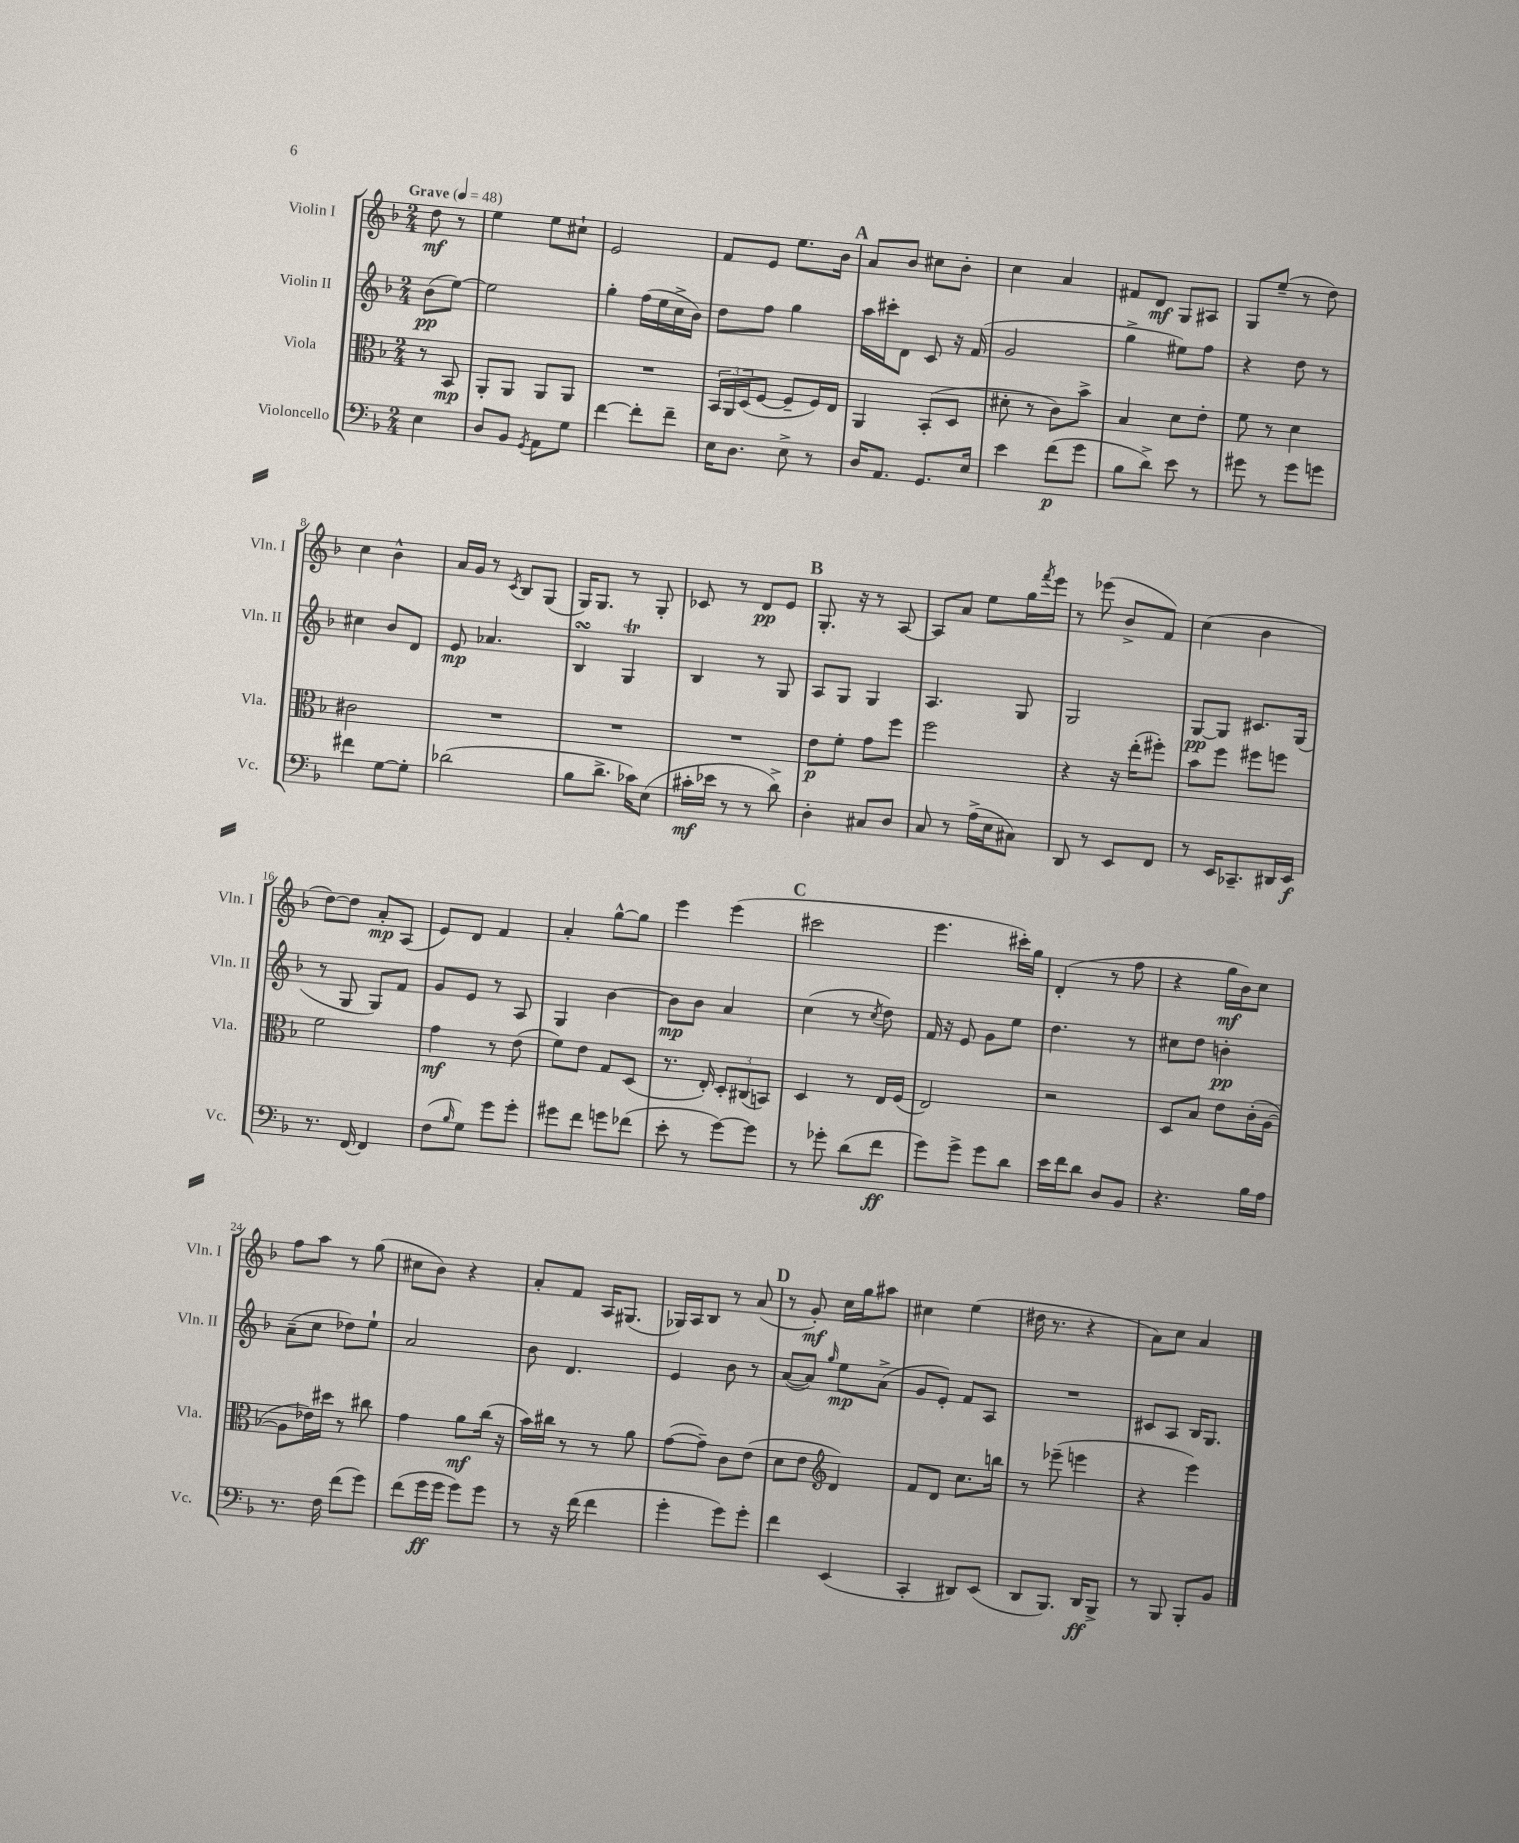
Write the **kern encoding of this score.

**kern	**dynam	**kern	**dynam	**kern	**dynam	**kern	**dynam
*part4	*part4	*part3	*part3	*part2	*part2	*part1	*part1
*staff4	*staff4	*staff3	*staff3	*staff2	*staff2	*staff1	*staff1
*I"Violoncello	*	*I"Viola	*	*I"Violin II	*	*I"Violin I	*
*I'Vc.	*	*I'Vla.	*	*I'Vln. II	*	*I'Vln. I	*
*clefF4	*	*clefC3	*	*clefG2	*	*clefG2	*
*k[b-]	*	*k[b-]	*	*k[b-]	*	*k[b-]	*
*M2/4	*	*M2/4	*	*M2/4	*	*M2/4	*
*MM48	*	*MM48	*	*MM48	*	*MM48	*
=	=	=	=	=	=	=	=
!	!	!	!	!	!	!LO:TX:a:B:t=Grave	!
4E\	.	8r	.	(8b-\L	pp	8dd\	mf
.	.	8BB-/	mp	[8ee\J)	.	8r	.
=1	=1	=1	=1	=1	=1	=1	=1
8D/L	.	8AA'/L	.	2ee\]	.	4ee\	.
8BB-/J	.	8AA/J	.	.	.	.	.
8qGG/	.	.	.	.	.	.	.
8AA\L	.	8AA/L	.	.	.	8ee\L	.
8G\J	.	8AA/J	.	.	.	8cc#X`\J	.
=2	=2	=2	=2	=2	=2	=2	=2
[4f\	.	2r	.	4gg'\	.	2e/	.
8f'\L]	.	.	.	(16ff\LL	.	.	.
.	.	.	.	16ee\	.	.	.
8f~\J	.	.	.	16cc^\	.	.	.
.	.	.	.	16b-\JJ)	.	.	.
=3	=3	=3	=3	=3	=3	=3	=3
16E\KL	.	24BB-/LL	.	8dd\L	.	8f/L	.
.	.	24AA/	.	.	.	.	.
8.D\J	.	.	.	.	.	.	.
.	.	(24D/J	.	.	.	.	.
.	.	[8F/J	.	8ff\J	.	8e/J	.
8E^\	.	8F~/L]	.	4gg\	.	8.ee\L	.
8r	.	16F/L)	.	.	.	.	.
.	.	16E/JJ	.	.	.	16b-\Jk	.
!!LO:REH:place=s1:t=A
=4	=4	=4	=4	=4	=4	=4	=4
16D/KL	.	4AA/	.	16aa\LL	.	8a/L	.
8.AA/J	.	.	.	16ccc#X'\J	.	.	.
.	.	.	.	8d\J	.	8b-/J	.
8.GG/L	.	(8BB-'/L	.	8c/	.	8cc#X\L	.
.	.	8D/J	.	16r	.	8b-'\J	.
16E/Jk	.	.	.	(16f/	.	.	.
=5	=5	=5	=5	=5	=5	=5	=5
4e\	.	8d#X'\	.	2g/	.	4cc\	.
.	.	8r	.	.	.	.	.
(8f\L	p	8c\L)	.	.	.	4a/	.
8g\J	.	8b-^\J	.	.	.	.	.
=6	=6	=6	=6	=6	=6	=6	=6
8B-\L	.	4B-/	.	4gg^\	.	8f#X/L	.
8d^\J)	.	.	.	.	.	8d/J	mf
8e\	.	8d\L	.	8ee#X\L)	.	8G/L	.
8r	.	8e'\J	.	8ff\J	.	8A#X/J	.
=7	=7	=7	=7	=7	=7	=7	=7
8g#X\	.	8f\	.	4r	.	8G/L	.
8r	.	8r	.	.	.	(8ee~/J	.
8g#\L	.	4d\	.	8dd\	.	8r	.
8gn\J	.	.	.	8r	.	8dd\)	.
!!LO:LB:g=z
=8	=8	=8	=8	=8	=8	=8	=8
4f#X\	.	2c#X\	.	4cc#X\	.	4cc\	.
[8G\L	.	.	.	8b-/L	.	4b-^^\	.
8G'\J]	.	.	.	8d/J	.	.	.
=9	=9	=9	=9	=9	=9	=9	=9
(2d-X\	.	2r	.	8e/	mp	16a/LL	.
.	.	.	.	.	.	16g/JJ	.
.	.	.	.	4.a-X/	.	8r	.
.	.	.	.	.	.	8qc/	.
.	.	.	.	.	.	8B-/L	.
.	.	.	.	.	.	(8G/J	.
=10	=10	=10	=10	=10	=10	=10	=10
8B-\L	.	2r	.	4B-sSSs/	.	16G/KL)	.
.	.	.	.	.	.	8.G/J	.
8.d^\J	.	.	.	.	.	.	.
.	.	.	.	4GT/	.	8r	.
16c-X\KL)	.	.	.	.	.	.	.
(8E\J	.	.	.	.	.	8G'/	.
=11	=11	=11	=11	=11	=11	=11	=11
16c#X'\LL	mf	2r	.	4B-/	.	8c-X/	.
16e-X\JJ	.	.	.	.	.	.	.
8r	.	.	.	.	.	8r	.
8r	.	.	.	8r	.	8d/L	pp
8d^\)	.	.	.	8G/	.	8e/J	.
!!LO:REH:place=s1:t=B
=12	=12	=12	=12	=12	=12	=12	=12
4D'\	.	8e\L	p	8A/L	.	8.G'/	.
.	.	8f'\J	.	8G/J	.	.	.
.	.	.	.	.	.	16r	.
8C#X/L	.	8g\L	.	4G/	.	8r	.
8D/J	.	8ff\J	.	.	.	[8A/	.
=13	=13	=13	=13	=13	=13	=13	=13
8C/	.	2ff\	.	4.A/	.	8A/L]	.
8r	.	.	.	.	.	8a/J	.
(16A^\LL	.	.	.	.	.	8ee\L	.
16E\J	.	.	.	.	.	.	.
8C#X\J)	.	.	.	8G/	.	16gg\L	.
.	.	.	.	.	.	8qfff/	.
.	.	.	.	.	.	16eee\JJ	.
=14	=14	=14	=14	=14	=14	=14	=14
8DD/	.	4r	.	2G/	.	8r	.
8r	.	.	.	.	.	(8eee-X\	.
8EE/L	.	16r	.	.	.	8b-^/L	.
.	.	(16ee'\KL	.	.	.	.	.
8FF/J	.	8ff#X'\J)	.	.	.	8f/J)	.
=15	=15	=15	=15	=15	=15	=15	=15
8r	.	8b-\L	.	[8G/L	pp	(4cc\	.
16EE/KL	.	8ff\J	.	8G/J]	.	.	.
8.CC-X~/	.	.	.	.	.	.	.
.	.	8ff#X\L	.	8.c#X/L	.	4b-\	.
16DD#X/L	.	8ffn\J	.	.	.	.	.
16EE/JJ	f	.	.	(16G/Jk	.	.	.
!!LO:LB:g=z
=16	=16	=16	=16	=16	=16	=16	=16
8.r	.	2f\	.	8r	.	[8dd\L)	.
.	.	.	.	8G/	.	8dd\J]	.
[16FF/	.	.	.	.	.	.	.
4FF/]	.	.	.	8G/L)	.	8a'/L	mp
.	.	.	.	8f/J	.	(8A/J	.
=17	=17	=17	=17	=17	=17	=17	=17
(8F\L	.	4g\	mf	8g/L	.	8e/L)	.
16qqB-/	.	.	.	.	.	.	.
8G\J)	.	.	.	8e/J	.	8d/J	.
8g\L	.	8r	.	8r	.	4f/	.
8g'\J	.	(8e\	.	8A/	.	.	.
=18	=18	=18	=18	=18	=18	=18	=18
8g#X\L	.	8f\L)	.	4G/	.	4a'/	.
8f\J	.	8e\J	.	.	.	.	.
8gn\L	.	8G/L	.	[4b-\	.	[8gg^^\L	.
(8f-X\J	.	(8D/J	.	.	.	8gg\J]	.
=19	=19	=19	=19	=19	=19	=19	=19
8e'\	.	8.r	.	8b-\L]	mp	4eee\	.
8r	.	.	.	8b-\J	.	.	.
.	.	16E'/)	.	.	.	.	.
[8g\L)	.	12D'/L	.	4a/	.	(4eee\	.
.	.	(12C#X/	.	.	.	.	.
8g\J]	.	.	.	.	.	.	.
.	.	12BBn/J)	.	.	.	.	.
!!LO:REH:place=s1:t=C
=20	=20	=20	=20	=20	=20	=20	=20
8r	.	4D/	.	(4cc\	.	2ccc#X\	.
8g-X'\	.	.	.	.	.	.	.
(8d\L	.	8r	.	8r	.	.	.
.	.	.	.	8qcc/	.	.	.
8f\J	ff	16E/LL	.	8dd\)	.	.	.
.	.	(16F/JJ	.	.	.	.	.
=21	=21	=21	=21	=21	=21	=21	=21
8g\L)	.	2E/)	.	16f/	.	4.eee\	.
.	.	.	.	16r	.	.	.
8g^\J	.	.	.	8e/	.	.	.
8g\L	.	.	.	8g\L	.	.	.
8d\J	.	.	.	8ee\J	.	16ccc#X'\LL)	.
.	.	.	.	.	.	16gg\JJ	.
=22	=22	=22	=22	=22	=22	=22	=22
16e\LL	.	2r	.	4.dd\	.	(4d'/	.
16f\J	.	.	.	.	.	.	.
8d\J	.	.	.	.	.	.	.
8D/L	.	.	.	.	.	8r	.
8BB-/J	.	.	.	8r	.	8ff\	.
=23	=23	=23	=23	=23	=23	=23	=23
4.r	.	8D/L	.	8cc#X\L	.	4r	.
.	.	8B-/J	.	8dd\J	.	.	.
.	.	8e\L	.	4bn'\	pp	16gg\LL	mf
.	.	.	.	.	.	16b-\J)	.
16B-\LL	.	(16c'\L	.	.	.	8cc\J	.
16A\JJ	.	[16A\JJ	.	.	.	.	.
!!LO:LB:g=z
=24	=24	=24	=24	=24	=24	=24	=24
8.r	.	8A\L]	.	(8a~\L	.	8ff\L	.
.	.	16e-X\L)	.	8cc\J	.	8aa\J	.
16F\	.	16dd#X\JJ	.	.	.	.	.
(8f\L	.	8r	.	8dd-X\L)	.	8r	.
8g\J)	.	8cc#X\	.	8ee`\J	.	(8gg\	.
=25	=25	=25	=25	=25	=25	=25	=25
(8f\L	.	4g\	.	2a/	.	8cc#X\L	.
16g\L	ff	.	.	.	.	8b-\J)	.
16g\JJ	.	.	.	.	.	.	.
8g\L)	.	8a\L	mf	.	.	4r	.
8g\J	.	(16cc\Jk	.	.	.	.	.
.	.	16r	.	.	.	.	.
=26	=26	=26	=26	=26	=26	=26	=26
8r	.	16b-\LL)	.	8b-\	.	8a'/L	.
.	.	16cc#X\JJ	.	.	.	.	.
16r	.	8r	.	4.d/	.	8f/J	.
(16f\	.	.	.	.	.	.	.
4f\	.	8r	.	.	.	16A/KL	.
.	.	.	.	.	.	(8.G#X/J	.
.	.	8a\	.	.	.	.	.
=27	=27	=27	=27	=27	=27	=27	=27
4g'\	.	([8g\L	.	4e/	.	16G-X/LL)	.
.	.	.	.	.	.	16A/J	.
.	.	8g~\J])	.	.	.	8B-/J	.
8g\L)	.	8c\L	.	8b-\	.	8r	.
8g'\J	.	(8e\J	.	8r	.	(8a/	.
!!LO:REH:place=s1:t=D
=28	=28	=28	=28	=28	=28	=28	=28
4f\	.	8d\L	.	([8a/L	.	8r	.
.	.	8e\J	.	8a/J])	.	8g'/)	mf
*	*	*clefG2	*	*	*	*	*
.	.	.	.	16qqgg/	.	.	.
(4EE/	.	4d/)	.	8ee\L	mp	16cc\LL	.
.	.	.	.	.	.	16gg\J	.
.	.	.	.	(8a^\J	.	8aa#X\J	.
=29	=29	=29	=29	=29	=29	=29	=29
4CC'/	.	8f/L	.	8g/L	.	4cc#X\	.
.	.	8d/J	.	8e'/J)	.	.	.
8DD#X/L)	.	8.cc\L	.	8f/L	.	(4ee\	.
(8EE/J	.	.	.	8A/J	.	.	.
.	.	16bbn\Jk	.	.	.	.	.
=30	=30	=30	=30	=30	=30	=30	=30
8DD/L	.	8r	.	2r	.	16dd#X\	.
.	.	.	.	.	.	8.r	.
8.BBB-/J)	.	(8eee-X~\	.	.	.	.	.
.	.	4eeen\	.	.	.	4r	.
16DD/KL	ff	.	.	.	.	.	.
8BBB-^/J	.	.	.	.	.	.	.
=31	=31	=31	=31	=31	=31	=31	=31
8r	.	4r	.	8c#X/L	.	8a\L)	.
8BBB-/	.	.	.	8A/J	.	8cc\J	.
8BBB-'/L	.	4eee\)	.	16B-/KL	.	4a/	.
.	.	.	.	8.G/J	.	.	.
8BB-/J	.	.	.	.	.	.	.
==	==	==	==	==	==	==	==
*-	*-	*-	*-	*-	*-	*-	*-
